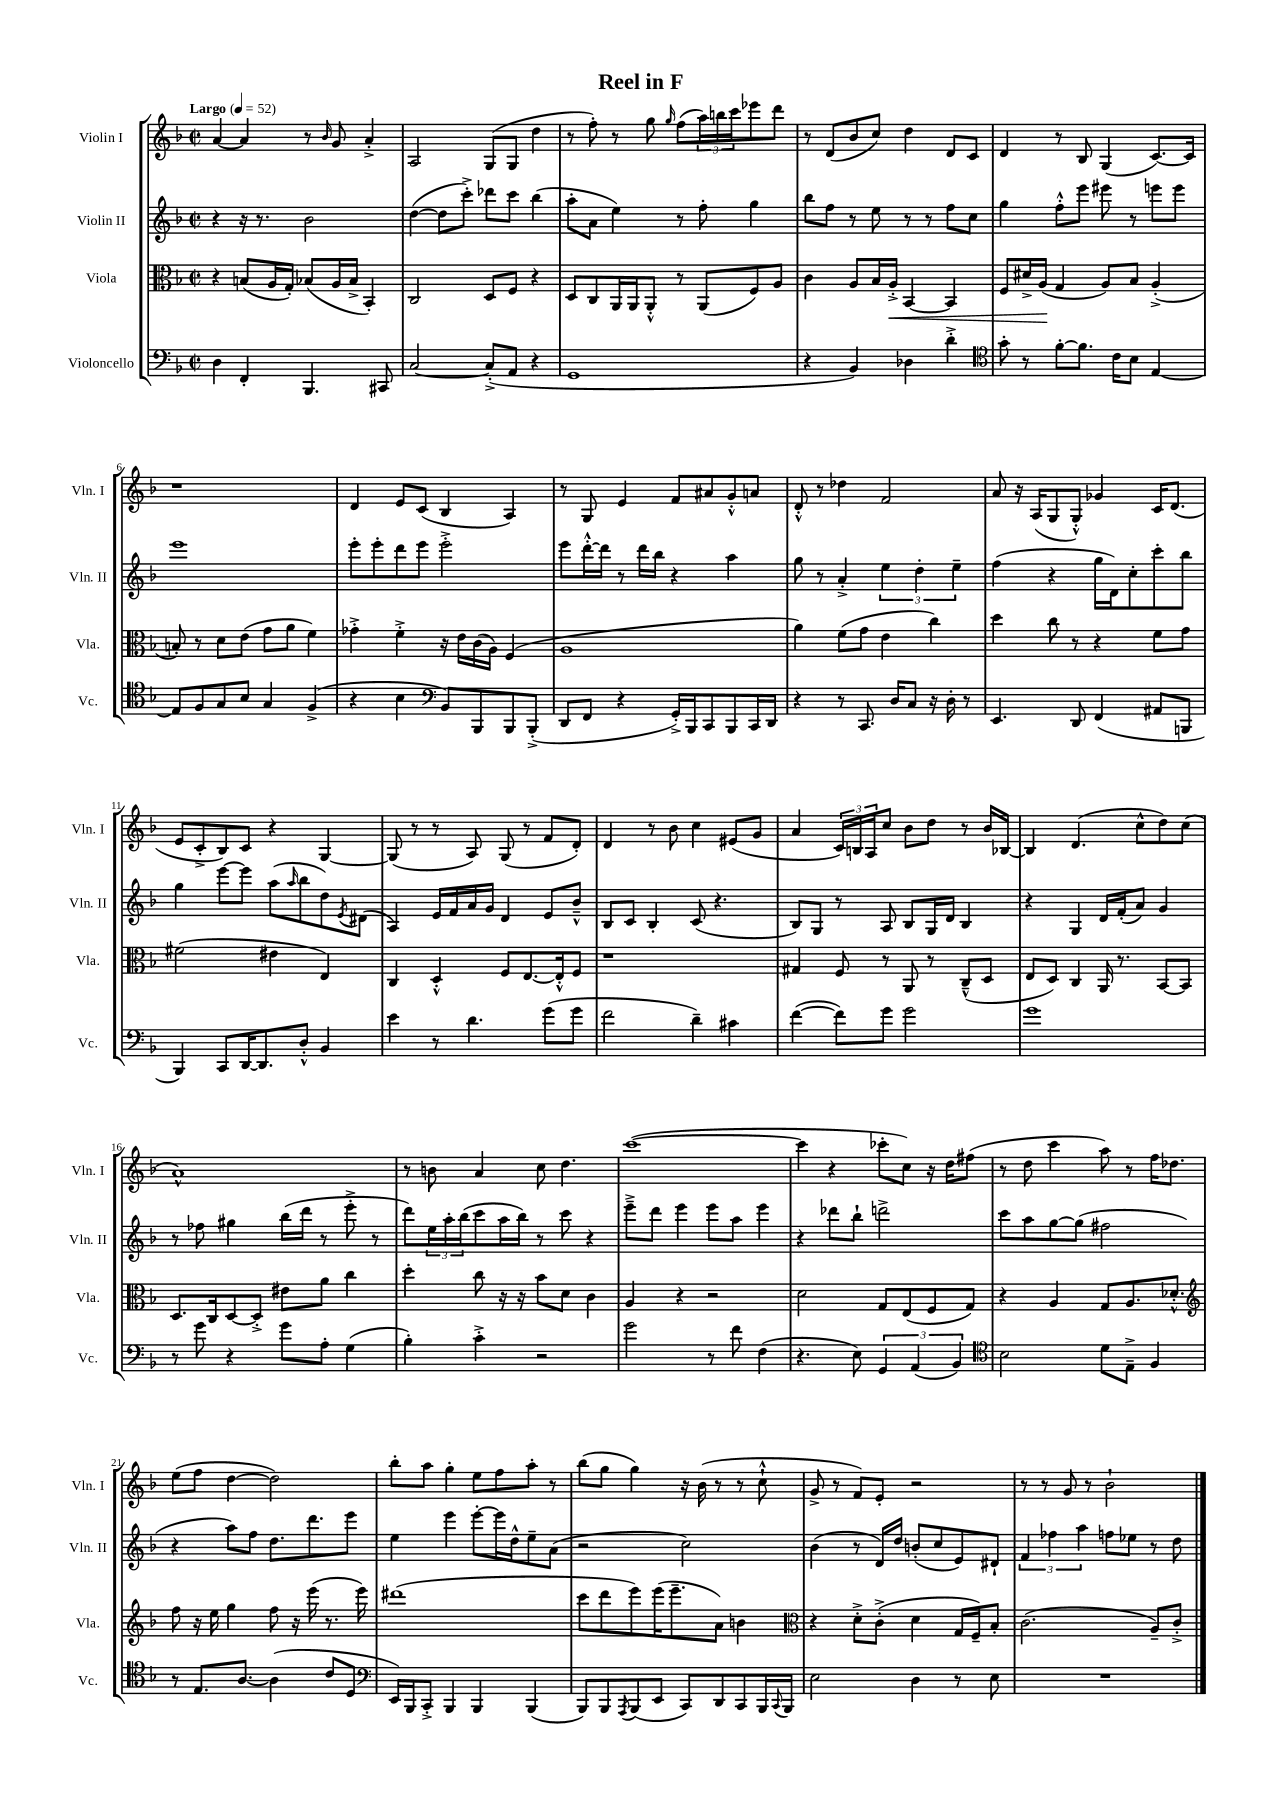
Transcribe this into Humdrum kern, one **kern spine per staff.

**kern	**kern	**dynam	**kern	**kern
*part4	*part3	*part3	*part2	*part1
*staff4	*staff3	*staff3	*staff2	*staff1
*I"Violoncello	*I"Viola	*	*I"Violin II	*I"Violin I
*I'Vc.	*I'Vla.	*	*I'Vln. II	*I'Vln. I
*clefF4	*clefC3	*	*clefG2	*clefG2
*k[b-]	*k[b-]	*	*k[b-]	*k[b-]
*M2/2	*M2/2	*	*M2/2	*M2/2
*met(c|)	*met(c|)	*	*met(c|)	*met(c|)
*MM52	*MM52	*	*MM52	*MM52
=1	=1	=1	=1	=1
!	!	!	!	!LO:TX:a:B:t=Largo
4D\	4r	.	4r	[4a/
4FF'/	(8Bn/L	.	16r	4a/]
.	.	.	8.r	.
.	16A/L	.	.	.
.	16G'/JJ)	.	.	.
4.BBB-/	(8B-X/L	.	2b-\	8r
.	.	.	.	16qqb-/
.	16A/L	.	.	8g/
.	16B-^/JJ	.	.	.
.	4BB-'/)	.	.	4a'^/
8CC#X/	.	.	.	.
=2	=2	=2	=2	=2
[2C/	2C/	.	([4dd\	2A/
.	.	.	8dd\L]	.
.	.	.	8ccc'^\J)	.
(8C'^/L]	8D/L	.	8ddd-X\L	(8G/L
8AA/J	8F/J	.	8ccc\J	8G/J
4r	4r	.	(4bb-\	4dd\
=3	=3	=3	=3	=3
1GG	8D/L	.	8aa'\L	8r
.	8C/	.	8a\J	8ff'\)
.	16AA/L	.	4ee\)	8r
.	16AA/J	.	.	.
.	8AA'^^/J	.	.	8gg\
.	.	.	.	16qqgg/
.	8r	.	8r	(8ff\L
.	(8AA/L	.	8ff'\	24aa\L)
.	.	.	.	24bbn\
.	.	.	.	24ccc\J
.	8F/)	.	4gg\	8eee-X\
.	8A/J	.	.	8ddd\J
=4	=4	=4	=4	=4
4r	4c\	.	8bb-\L	8r
.	.	.	8ff\J	(8d/L
4BB-/)	8A/L	.	8r	8b-/
.	16B-/L	.	8ee\	8cc/J)
!	!	!LO:HP:b	!	!
.	16A'^/JJ	<	.	.
4D-X\	[4BB-/	.	8r	4dd\
.	.	.	8r	.
4d'^\	4BB-/]	.	8ff\L	8d/L
.	.	.	8cc\J	8c/J
=5	=5	=5	=5	=5
*clefC4	*	*	*	*
8g'\	8F/L	.	4gg\	4d/
8r	16d#X^/L	.	.	.
.	(16A/JJ	.	.	.
[8f'\L	4G/	[	8ff'^^\L	8r
8.f\J]	.	.	8eee\J	8B-/
.	8A/L)	.	8eee#X\	(4G/
16c\KL	.	.	.	.
8B-\J	8B-/J	.	8r	.
[4E/	(4A'^/	.	8eeen\L	[8.c/L)
.	.	.	8eee\J	.
.	.	.	.	16c/Jk]
!!LO:LB:g=z
=6	=6	=6	=6	=6
8E/L]	8Bn'/)	.	1eee	1r
8F/	8r	.	.	.
8G/	8d\L	.	.	.
8B-/J	(8e\J	.	.	.
4G/	8g\L	.	.	.
.	8a\J	.	.	.
(4F^/	4f\)	.	.	.
=7	=7	=7	=7	=7
4r	4g-X'^\	.	8eee'\L	4d/
.	.	.	8eee'\	.
4B-\	4f'^\	.	8ddd\	8e/L
.	.	.	8eee\J	(8c/J
*clefF4	*	*	*	*
8BB-/L)	16r	.	2eee'^\	4B-/
.	16e\LL	.	.	.
8BBB-/	(16c\	.	.	.
.	16A\JJ)	.	.	.
8BBB-/	(4F/	.	.	4A/)
(8BBB-'^/J	.	.	.	.
=8	=8	=8	=8	=8
8DD/L	1A	.	8eee\L	8r
8FF/J	.	.	[16ddd'^^\L	8G/
.	.	.	16ddd\JJ]	.
4r	.	.	8r	4e/
.	.	.	16ddd\LL	.
.	.	.	16bb-\JJ	.
16GG'^/LL)	.	.	4r	8f/L
16BBB-/J	.	.	.	.
8CC/	.	.	.	8a#X/
8BBB-/	.	.	4aa\	8g'^^/
16CC/L	.	.	.	8an/J
16DD/JJ	.	.	.	.
=9	=9	=9	=9	=9
4r	4a\)	.	8gg\	8d'^^/
.	.	.	8r	8r
8r	(8f\L	.	4a'^/	4dd-X\
8.CC/	8g\J	.	.	.
.	4e\	.	6ee\	2f/
16D/KL	.	.	.	.
8C/J	.	.	.	.
.	.	.	6dd'\	.
16r	4cc\)	.	.	.
16D'\	.	.	.	.
.	.	.	6ee~\	.
8r	.	.	.	.
=10	=10	=10	=10	=10
4.EE/	4dd\	.	(4ff\	8a/
.	.	.	.	16r
.	.	.	.	(16A/KL
.	8cc\	.	4r	8G/
8DD/	8r	.	.	8G'^^/J)
(4FF/	4r	.	16gg\LL	4g-X/
.	.	.	16d\J)	.
.	.	.	8cc'\	.
8AA#X/L	8f\L	.	8ccc'\	16c/KL
.	.	.	.	(8.d/J
8BBBn/J	8g\J	.	8bb-\J	.
!!LO:LB:g=z
=11	=11	=11	=11	=11
4BBB-/)	(2f#X\	.	4gg\	8e/L
.	.	.	.	8c'^/
8CC/L	.	.	[8eee\L	8B-/)
[16DD/K	.	.	8eee\J]	8c/J
8.DD/]	.	.	.	.
.	4e#X\	.	(8aa\L	4r
.	.	.	16qqaa/	.
8D'^^/J	.	.	8bb-\	.
4BB-/	4E/)	.	8dd\)	[4G/
.	.	.	8qe/	.
.	.	.	(8d#X\J	.
=12	=12	=12	=12	=12
4e\	4C/	.	4A/)	(8G/]
.	.	.	.	8r
8r	4D'^^/	.	16e/LL	8r
.	.	.	16f/	.
4.d\	.	.	16a/	8A/)
.	.	.	16g/JJ	.
.	8F/L	.	4d/	(8G/
.	[8.E/	.	.	8r
(8g\L	.	.	8e/L	8f/L
.	16E'^^/k]	.	.	.
8g\J	8F/J	.	8b-~^^/J	8d'/J)
=13	=13	=13	=13	=13
2f\	1r	.	8B-/L	4d/
.	.	.	8c/J	.
.	.	.	4B-'/	8r
.	.	.	.	8b-\
4d~\)	.	.	(8c/	4cc\
.	.	.	4.r	.
4c#X\	.	.	.	(8e#X/L
.	.	.	.	8g/J
=14	=14	=14	=14	=14
([4f\	4G#X/	.	8B-/L)	4a/
.	.	.	8G/J	.
8f\L])	8F/	.	8r	24c/LL)
.	.	.	.	24Bn/
.	.	.	.	24A/J
8g\J	8r	.	8A/	8cc/J
2g\	8AA/	.	8B-/L	8b-\L
.	8r	.	16G/L	8dd\J
.	.	.	16d/JJ	.
.	(8C~^^/L	.	4B-/	8r
.	8D/J	.	.	16b-/LL
.	.	.	.	[16B-X/JJ
=15	=15	=15	=15	=15
1g	8E/L	.	4r	4B-/]
.	8D/J)	.	.	.
.	4C/	.	4G/	(4.d/
.	16AA/	.	16d/LL	.
.	8.r	.	(16f'/J	.
.	.	.	8a/J)	8cc^^\L
.	[8BB-/L	.	4g/	8dd\)
.	8BB-/J]	.	.	(8cc\J
!!LO:LB:g=z
=16	=16	=16	=16	=16
8r	8.D/L	.	8r	1a^^)
8g\	.	.	8ff-X\	.
.	16C/k	.	.	.
4r	[8D/	.	4gg#X\	.
.	8D'^/J]	.	.	.
8g\L	8e#X\L	.	(16bb-\LL	.
.	.	.	16ddd\JJ	.
8A'\J	8a\J	.	8r	.
(4G\	4cc\	.	8eee'^\	.
.	.	.	8r	.
=17	=17	=17	=17	=17
4B-'\)	4dd'\	.	8ddd\L)	8r
.	.	.	24ee\L	8bn\
.	.	.	24aa'\	.
.	.	.	(24bb-\J	.
4c'^\	8cc\	.	8ccc\	4a/
.	16r	.	16aa\L	.
.	16r	.	16bb-\JJ)	.
2r	8b-\L	.	8r	8cc\
.	8d\J	.	8ccc\	4.dd\
.	4c\	.	4r	.
=18	=18	=18	=18	=18
2g\	4A/	.	8eee~^\L	([1ccc
.	.	.	8ddd\J	.
.	4r	.	4eee\	.
8r	2r	.	8eee\L	.
8f\	.	.	8aa\J	.
(4F\	.	.	4eee\	.
=19	=19	=19	=19	=19
4.r	2d\	.	4r	4ccc\]
.	.	.	8ddd-X\L	4r
8E\)	.	.	8bb-`\J	.
6GG/	8G/L	.	2dddn^\	8ccc-X'\L
.	(8E/	.	.	8cc\J)
(6AA/	.	.	.	.
.	8F/	.	.	16r
.	.	.	.	16dd\KL
6BB-/)	.	.	.	.
.	8G/J)	.	.	(8ff#X\J
=20	=20	=20	=20	=20
*clefC4	*	*	*	*
2B-\	4r	.	8ccc\L	8r
.	.	.	8aa\	8dd\
.	4A/	.	[8gg\	4ccc\
.	.	.	(8gg\J]	.
8d\L	8G/L	.	2ff#X\	8aa\)
8E~^\J	8.A/	.	.	8r
4F/	.	.	.	16ff\KL
.	8.d-X'^^/J	.	.	8.dd-X\J
!!LO:LB:g=z
=21	=21	=21	=21	=21
*	*clefG2	*	*	*
8r	8ff\	.	4r	(8ee\L
8.E/L	16r	.	.	8ff\J
.	16ee\	.	.	.
.	4gg\	.	8aa\L)	[4dd\
[8.A/J	.	.	.	.
.	.	.	8ff\J	.
(4A\]	8ff\	.	8.dd\L	2dd\])
.	16r	.	.	.
.	(16eee\	.	8.ddd\	.
8c/L	8.r	.	.	.
8D/J	.	.	8eee\J	.
.	16eee\)	.	.	.
=22	=22	=22	=22	=22
*clefF4	*	*	*	*
16EE/LL)	(1ddd#X	.	4ee\	8bb-'\L
16BBB-/J	.	.	.	.
8CC'^/J	.	.	.	8aa\J
4BBB-/	.	.	4eee\	4gg'\
4BBB-/	.	.	[8eee'\L	8ee\L
.	.	.	16eee\L]	8ff\
.	.	.	16dd^^\J	.
(4BBB-/	.	.	8ee~\	8aa'\J
.	.	.	(8a\J	8r
=23	=23	=23	=23	=23
8BBB-/L)	8ccc\L	.	2r	(8bb-\L
8BBB-/	8ddd\	.	.	8gg\J
8qAAA/	.	.	.	.
(8BBB-/	8eee\)	.	.	4gg\)
8EE/J	(16eee\K	.	.	.
.	8.eee~\	.	.	.
8CC/L)	.	.	2cc\)	16r
.	.	.	.	(16b-\
8DD/	8a\J)	.	.	8r
8CC/	4bn\	.	.	8r
16BBB-/L	.	.	.	8cc`^^\
8qqCC/	.	.	.	.
16BBB-/JJ	.	.	.	.
=24	=24	=24	=24	=24
*	*clefC3	*	*	*
2E\	4r	.	(4b-\	8g^/
.	.	.	.	8r
.	8d'^\L	.	8r	8f/L)
.	(8c'^\J	.	16d/LL)	8e'/J
.	.	.	16dd/JJ	.
4D\	4d\	.	(8bn'/L	2r
.	.	.	8cc/	.
8r	16G/LL	.	8e/)	.
.	16F~/J)	.	.	.
8E\	8B-'/J	.	8d#X`/J	.
=25	=25	=25	=25	=25
1r	(2.c\	.	6f/	8r
.	.	.	.	8r
.	.	.	6ff-X\	.
.	.	.	.	8g/
.	.	.	6aa\	.
.	.	.	.	8r
.	.	.	8ffn\L	2b-`\
.	.	.	8ee-X\J	.
.	8A~/L)	.	8r	.
.	8c'^/J	.	8dd\	.
==	==	==	==	==
*-	*-	*-	*-	*-
